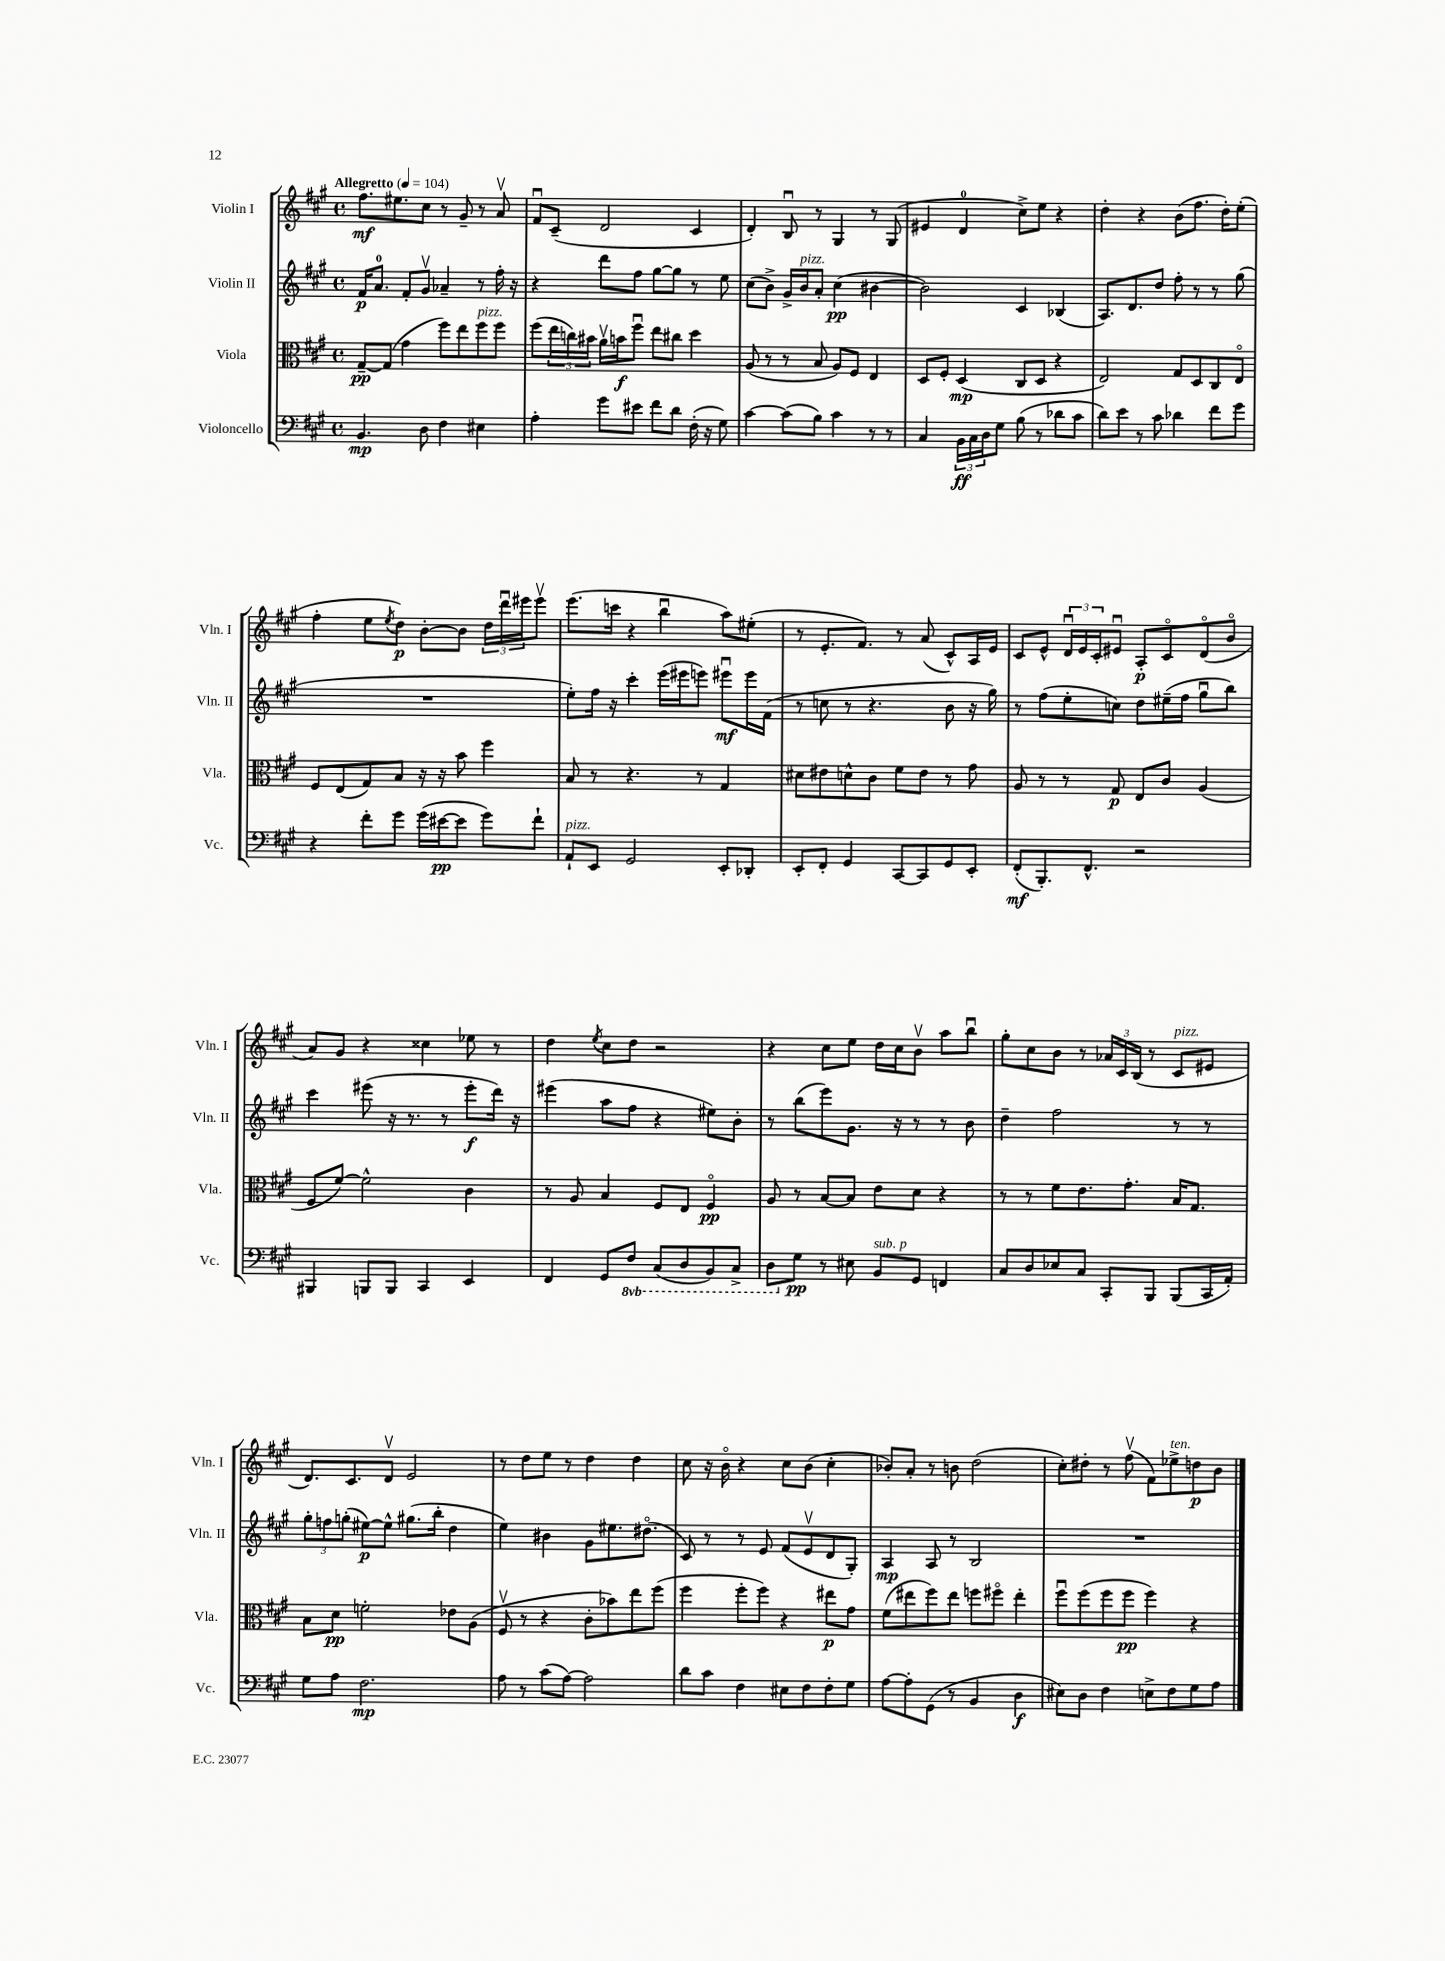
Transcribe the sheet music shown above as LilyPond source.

<<
\new StaffGroup <<
\new Staff = "s0" \with { instrumentName = "Violin I" shortInstrumentName = "Vln. I" } {
    \clef treble \key a \major \defaultTimeSignature \time 4/4 \tempo "Allegretto" 4 = 104
    fis''8.\mf eis''8. cis''8 r8 gis'8-- r8 a'8\upbow |
    fis'8\downbow cis'8--( d'2 cis'4 |
    d'4-.) b8\downbow r8 gis4 r8 gis8( |
    eis'4 d'4-0 cis''8->) e''8 r4 |
    d''4-. r4 b'8( fis''8. d''16-.) e''8-.( |
    fis''4-. e''8 \acciaccatura { e''8 } d''8\p) b'8~-. b'8 \tuplet 3/2 { d''16 d'''16\downbow eis'''16 } eis'''8\upbow |
    e'''8.( c'''16 r4 b''4\downbow a''8) eis''8-.( |
    r8 e'8.-. fis'8.) r8 a'8( cis'8-^) a16 e'16 |
    cis'8 e'8-^ \tuplet 3/2 { d'16\downbow e'16 cis'16-. } eis'8\downbow a8-.\p cis'8\flageolet d'8\flageolet( b'8\flageolet |
    a'8) gis'8 r4 cisis''4 ees''8 r8 |
    d''4 \acciaccatura { e''8 } cis''8 d''8 r2 |
    r4 cis''8 e''8 d''16 cis''16 b'8\upbow a''8 b''8\downbow |
    gis''8-. cis''8 b'8 r8 \tuplet 3/2 { aes'16 cis'16 b16( } r8 cis'8^\markup { \italic "pizz." } eis'8 |
    d'8.) cis'8. d'8\upbow e'2 |
    r8 d''8 e''8 r8 d''4 d''4 |
    cis''8 r16 b'16\flageolet r4 cis''8 b'8( cis''4-. |
    bes'8-.) a'8-. r8 b'8 d''2( |
    cis''8-.) dis''8-. r8 fis''8\upbow( fis'8) ees''8->^\markup { \italic "ten." } d''8\p b'8 \bar "|." |
}
\new Staff = "s1" \with { instrumentName = "Violin II" shortInstrumentName = "Vln. II" } {
    \clef treble \key a \major \defaultTimeSignature \time 4/4
    fis'16\p a'8.-0 fis'8-. gis'8\upbow aes'4-- r8 fis''16-. r16 |
    r4 d'''8 fis''8 gis''8~ gis''8 r8 e''8 |
    cis''8( b'8->) gis'16-> b'16^\markup { \italic "pizz." } a'8-. cis''4\pp( bis'4~ |
    bis'2) cis'4 bes4( |
    a8.) d'8. d''8 fis''8-. r8 r8 gis''8( |
    R1 |
    e''8-.) fis''16 r16 cis'''4-. e'''16( eis'''16 e'''8) eis'''8\downbow\mf eis'''16 fis'16( |
    r8 c''8 r8 r4. b'8 r16 gis''16) |
    r8 fis''8( e''8-. c''8) d''8 eis''16--( fis''16 gis''8\downbow b''8) |
    cis'''4 eis'''8( r16 r8. r8 eis'''8-.\f d'''16) r16 |
    eis'''4( a''8 fis''8 r4 eis''8) b'8-. |
    r8 b''8( e'''8) gis'8. r16 r8 r8 b'8 |
    d''4-- fis''2 r8 r8 |
    \tuplet 3/2 { gis''8-. f''8 g''8-.( } eis''8~\p) eis''8-^ gis''8.( b''16-. d''4 |
    e''4) bis'4 gis'8 eis''8. dis''8.\flageolet( |
    cis'8) r8 r8 e'8 fis'8( e'8\upbow d'8 gis8-.) |
    a4\mp a8 r8 b2 |
    R1 \bar "|." |
}
\new Staff = "s2" \with { instrumentName = "Viola" shortInstrumentName = "Vla." } {
    \clef alto \key a \major \defaultTimeSignature \time 4/4
    gis8~--\pp gis8( gis'4 fis''8) e''8 fis''8^\markup { \italic "pizz." } fis''8 |
    fis''8( \tuplet 3/2 { e''16 c''16) bis'16 } a'16\upbow b'16\f fis''8\downbow e''8 cis''8 d''4 |
    a8( r8 r8 b8 a8) fis8 e4 |
    d8 fis8-. d4\mp( cis8 d8 r4 |
    e2) gis8 d8 cis8 e8\flageolet |
    fis8 e8( gis8) b8 r16 r16 b'8 fis''4 |
    b8 r8 r4. r8 gis4 |
    dis'8 eis'8 d'8-^ cis'8 fis'8 eis'8 r8 gis'8 |
    a8 r8 r8 gis8\p e8 cis'8 a4( |
    fis8 fis'8~) fis'2-^ cis'4 |
    r8 a8 b4 fis8 e8 fis4\flageolet\pp |
    a8 r8 b8~ b8 e'8 d'8 r4 |
    r8 r8 fis'8 e'8. gis'8.-. b16 gis8. |
    b8 d'8\pp f'2-. ees'8 a8( |
    fis8\upbow r8 r4 cis'8-. bes'8) e''8 fis''8( |
    fis''4 fis''8-. fis''8) r4 eis''8\p gis'8 |
    fis'8( eis''8 fis''8) eis''8 f''8 fis''8\flageolet eis''4-. |
    fis''8\downbow fis''8( fis''8 fis''8\pp fis''4) r4 \bar "|." |
}
\new Staff = "s3" \with { instrumentName = "Violoncello" shortInstrumentName = "Vc." } {
    \clef bass \key a \major \defaultTimeSignature \time 4/4 \set Staff.ottavationMarkups = #ottavation-simple-ordinals
    b,4.\mp d8 fis4 eis4 |
    a4-. gis'8 eis'8 fis'8 d'8 fis16-.( r16 gis8) |
    cis'4~ cis'8( b8) cis'4 r8 r8 |
    cis4 \tuplet 3/2 { b,16\ff cis16 d16 } gis8 b8( r8 des'8 cis'8 |
    d'8) e'8 r8 cis'8 des'4 fis'8 gis'8 |
    r4 fis'8-. gis'8 gis'16( eis'16~\pp eis'8 gis'8) fis'8-! |
    a,8-!^\markup { \italic "pizz." } e,8 gis,2 e,8-. des,8-. |
    e,8-. fis,8-. gis,4 cis,8~ cis,8 gis,8 e,8-. |
    fis,8-.\mf( b,,8.-.) fis,8.-^ r2 |
    bis,,4 b,,8 b,,8 cis,4 e,4 |
    fis,4 gis,8 \ottava #-1 fis,8 cis,8( d,8 b,,8) cis,8-> |
    d,8 \ottava #0 gis8\pp r8 eis8 b,8^\markup { \italic "sub. p" } gis,8 f,4 |
    cis8 d8 ees8 cis8 cis,8-. b,,8 b,,8( cis,16 a,16-.) |
    gis8 a8 fis2.\mp |
    a8 r8 cis'8( a8~) a2 |
    d'8 cis'8 fis4 eis8 fis8 fis8-. gis8 |
    a8~ a8-. gis,8( r8 b,4 d4\f |
    eis8) d8 fis4 e8-> fis8 gis8 a8 \bar "|." |
}
>>
>>
\layout { \context { \Score \remove "Bar_number_engraver" } }
